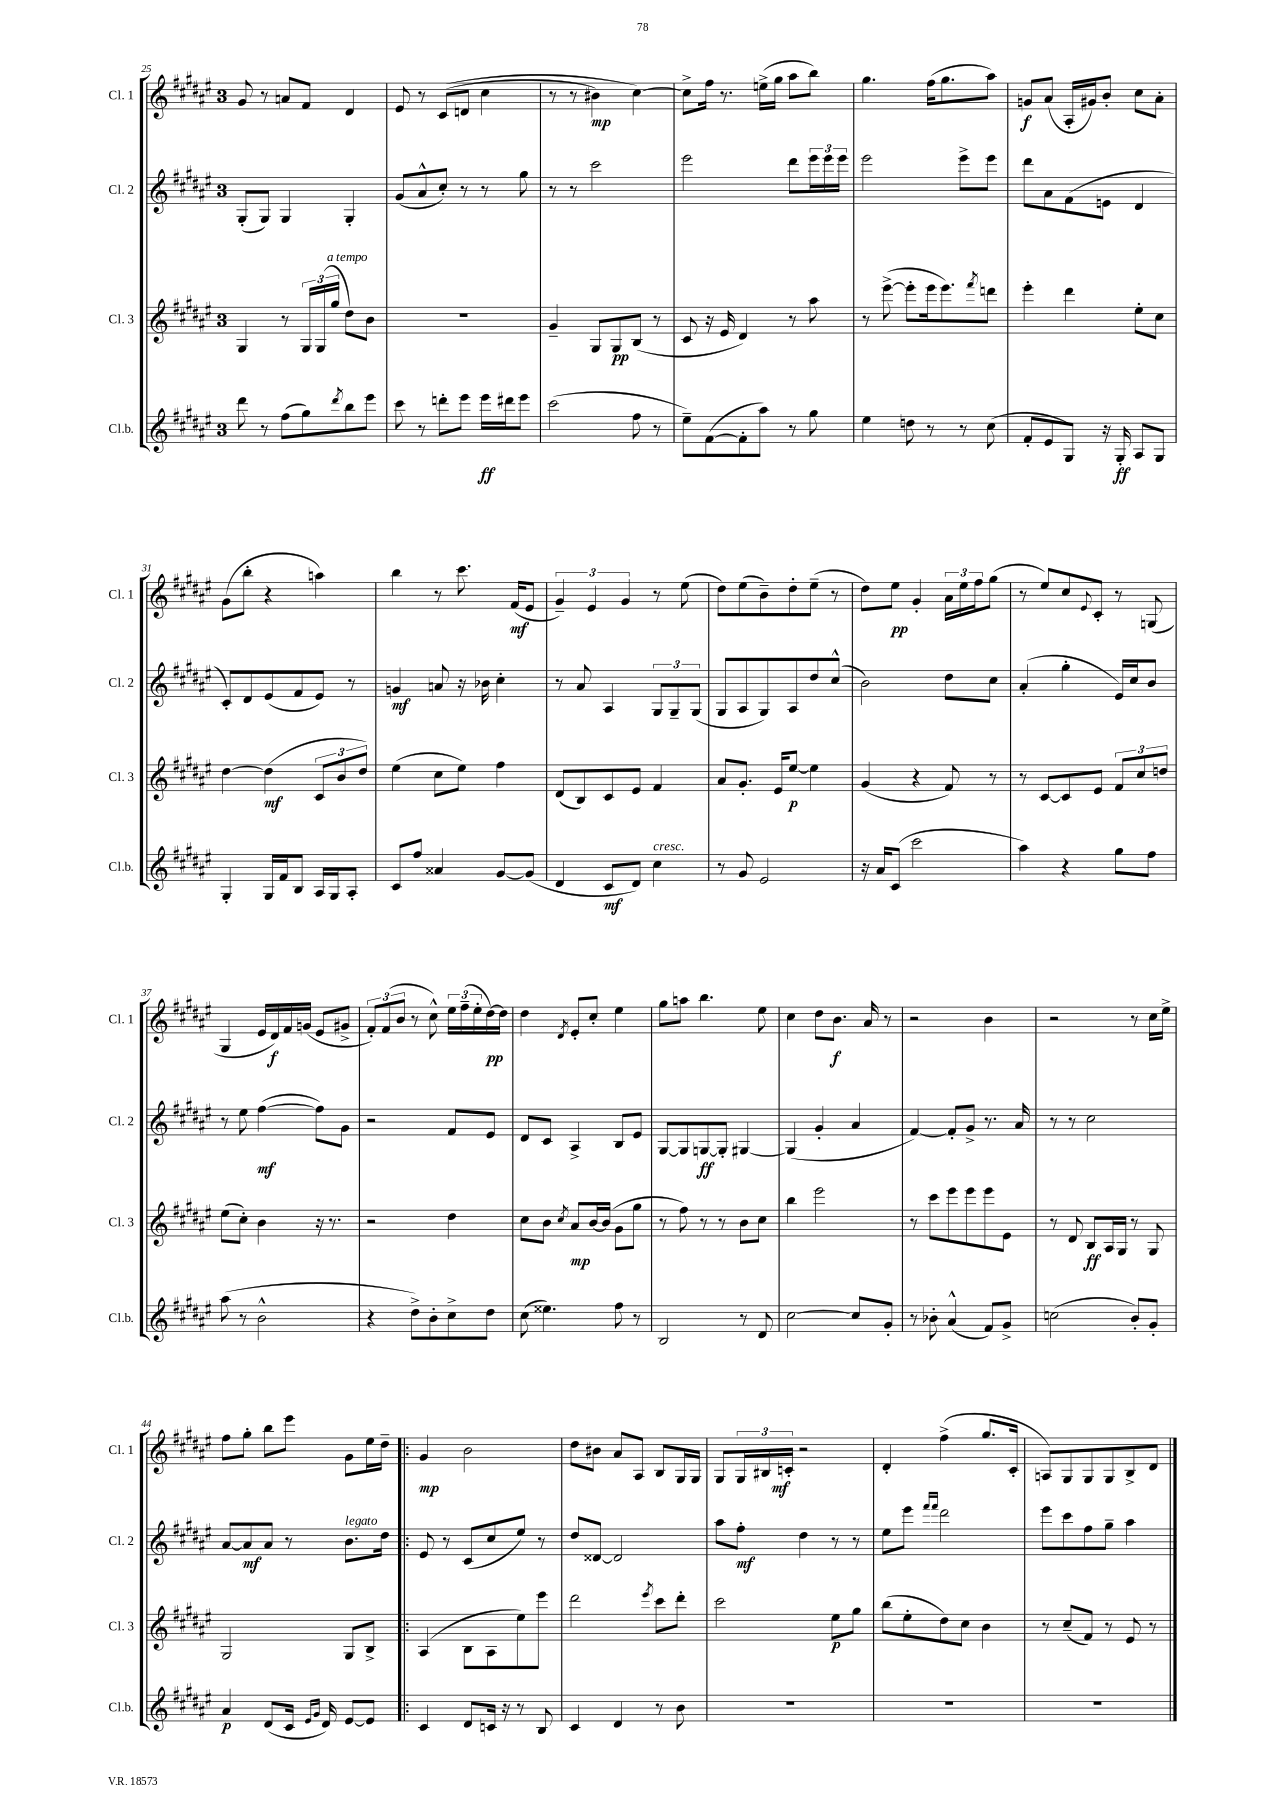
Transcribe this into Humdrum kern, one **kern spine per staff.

**kern	**kern	**kern	**kern
*staff4	*staff3	*staff2	*staff1
*clefG2	*clefG2	*clefG2	*clefG2
*k[f#c#g#d#a#e#]	*k[f#c#g#d#a#e#]	*k[f#c#g#d#a#e#]	*k[f#c#g#d#a#e#]
*M3/4	*M3/4	*M3/4	*M3/4
8ddd#	4G#	(8G#'	8g#
8r	.	8G#)	8r
(8ff#	8r	4G#	8a
8gg#)	24G#	.	8f#
.	(24G#	.	.
.	24gg#	.	.
8qddd#	.	.	.
8bb	8dd#)	4G#'	4d#
8eee#	8b	.	.
=	=	=	=
8ccc#	2.r	(8g#	8e#
8r	.	8a#^^	8r
8ddd'	.	8cc#')	&((8c#
8eee#	.	8r	8d
16eee#	.	8r	4cc#
16ddd#	.	.	.
8eee#	.	8gg#	.
=	=	=	=
(2ccc#	4g#~	8r	8r
.	.	8r	8r
.	8G#	2ccc#	4b#)
.	8G#	.	.
8ff#	(8B	.	[4cc#&)
8r	8r	.	.
=	=	=	=
8ee#~)	8c#	2eee#	8cc#^]
([8f#	16r	.	16ff#
.	16e#	.	8.r
8f#']	4d#)	.	.
8aa#)	.	.	(16ee^
.	.	.	16gg#
8r	8r	8ddd#	8aa#
8gg#	8aa#	24eee#	8bb)
.	.	24eee#	.
.	.	24eee#	.
=	=	=	=
4ee#	8r	2eee#	4.gg#
.	([8eee#^	.	.
8dd	8eee#']	.	.
8r	16eee#	.	(16ff#
.	8.eee#)	.	8.gg#
8r	.	8eee#^	.
.	8qfff#	.	.
(8cc#	8ddd	8eee#	8aa#)
=	=	=	=
8f#'	4eee#'	8ddd#	8g
8e#	.	8a#	(8a#
8G#)	4ddd#	(8f#	16A#'
.	.	.	16g#)
16r	.	8e	8b'
16G#'	.	.	.
8A#	8ee#'	4d#	8cc#
8G#	8cc#	.	8a#'
=	=	=	=
4G#'	[4dd#	8c#')	(8g#
.	.	8d#	8bb'
16G#	(4dd#]	(8e#	4r
16f#	.	.	.
8B	.	8f#	.
16A#	12c#	8e#)	4aa)
16G#	.	.	.
.	12b	.	.
8A#'	.	8r	.
.	12dd#)	.	.
=	=	=	=
8c#	(4ee#	4g	4bb
8ff#	.	.	.
4a##	8cc#	8a	8r
.	8ee#)	16r	8.ccc#
.	.	16b-	.
[8g#	4ff#	4cc#'	.
.	.	.	(16f#
(8g#]	.	.	8e#
=	=	=	=
4d#	(8d#	8r	6g#~)
.	8B)	8a#	.
.	.	.	6e#
8c#	8c#	4A#	.
.	.	.	6g#
8d#)	8e#	.	.
4cc#	4f#	12G#	8r
.	.	12G#~	.
.	.	.	(8ee#
.	.	(12G#	.
=	=	=	=
8r	8a#	8G#	8dd#)
8g#	8.g#'	8A#	(8ee#
2e#	.	8G#)	8b~)
.	16e#	.	.
.	[8ee#	8A#	8dd#'
.	4ee#]	8dd#	(8ee#~
.	.	(8cc#^^	8r
=	=	=	=
16r	(4g#	2b)	8dd#)
16a#	.	.	.
(8c#	.	.	8ee#
2ccc#	4r	.	4g#'
.	8f#)	8dd#	24a#
.	.	.	24ee#
.	.	.	24ff#
.	8r	8cc#	(8gg#
=	=	=	=
4aa#)	8r	(4a#'	8r
.	[8c#	.	8ee#)
4r	8c#]	4gg#'	8cc#
.	.	.	8qqe#
.	8e#	.	8c#'
8gg#	12f#	16e#)	8r
.	.	16cc#	.
.	12cc#	.	.
8ff#	.	8b	(8G
.	12dd	.	.
=	=	=	=
(8aa#	(8ee#	8r	4G#
8r	8cc#')	8ee#	.
2b^^	4b	([4ff#	16e#
.	.	.	16d#)
.	.	.	16f#
.	.	.	(16g
.	16r	8ff#])	8e#
.	8.r	.	.
.	.	8g#	8g#^
=	=	=	=
4r	2r	2r	12f#')
.	.	.	(12f#
.	.	.	12b
8dd#^)	.	.	8r
8b'	.	.	8cc#^^)
8cc#^	4dd#	8f#	24ee#
.	.	.	(24ff#~
.	.	.	24ee#'
8dd#	.	8e#	[16dd#)
.	.	.	16dd#]
=	=	=	=
(8cc#	8cc#	8d#	4dd#
4.ee##)	8b	8c#	.
.	8qcc#	.	8qd#
.	8a#	4A#^	8e#'
.	[16b	.	8cc#'
.	(16b]	.	.
8ff#	8g#	8B	4ee#
8r	8gg#	8e#	.
=	=	=	=
2B	8r	[8G#	8gg#
.	8ff#)	8G#]	8aa
.	8r	[8G	4.bb
.	8r	8G']	.
8r	8b	[4G#	.
8d#	8cc#	.	8ee#
=	=	=	=
[2cc#	4bb	(4G#]	4cc#
.	2eee#	4g#'	8dd#
.	.	.	8.b
8cc#]	.	4a#	.
.	.	.	16a#
8g#'	.	.	8r
=	=	=	=
8r	8r	[4f#)	2r
8b-'	8ccc#	.	.
(4a#^^	8eee#	8f#']	.
.	8eee#	8g#^	.
8f#)	8eee#	8.r	4b
8g#^	8e#	.	.
.	.	16a#	.
=	=	=	=
(2cc	8r	8r	2r
.	8d#	8r	.
.	8B	2cc#	.
.	16A#	.	.
.	16G#	.	.
8b')	8r	.	8r
8g#'	8G#	.	16cc#
.	.	.	16ee#^
=	=	=	=
4a#	2G#	[8a#	8ff#
.	.	8a#]	8gg#'
(8d#	.	8a#	8bb
16c#	.	8r	8eee#
16qqe#	.	.	.
16qqg#	.	.	.
16d#)	.	.	.
[8e#	8G#	8.b	8g#
8e#]	8B^	.	16ee#
.	.	16dd#	16dd#~
=!|:	=!|:	=!|:	=!|:
4c#	(4A#	8e#	4g#
.	.	8r	.
8d#	8B	(8c#	2b
16c	8A#	8cc#	.
16r	.	.	.
8r	8ee#)	8ee#)	.
8B	8eee#	8r	.
=	=	=	=
4c#	2ddd#	8dd#	8dd#
.	.	[8d##	8b#
4d#	.	2d##]	8a#
.	.	.	8A#
.	8qeee#	.	.
8r	8ccc#	.	8B
8b	8ddd#'	.	16G#
.	.	.	16G#
=	=	=	=
2.r	2ccc#	8aa#	8G#
.	.	8ff#'	24G#
.	.	.	24B#
.	.	.	24c'
.	.	4dd#	2r
.	8ee#	8r	.
.	8gg#	8r	.
=	=	=	=
2.r	(8bb	8ee#	4d#'
.	8ee#'	8eee#	.
.	.	16qqfff#	.
.	.	16qqfff#	.
.	8dd#)	2ddd#	(4ff#^
.	8cc#	.	.
.	4b	.	8.gg#
.	.	.	16c#'
=	=	=	=
2.r	8r	8eee#	8A)
.	(8cc#~	8ccc#	8G#
.	8f#)	8ff#	8G#
.	8r	8gg#~	8G#
.	8e#	4aa#	8B^
.	8r	.	8d#
==	==	==	==
*-	*-	*-	*-
